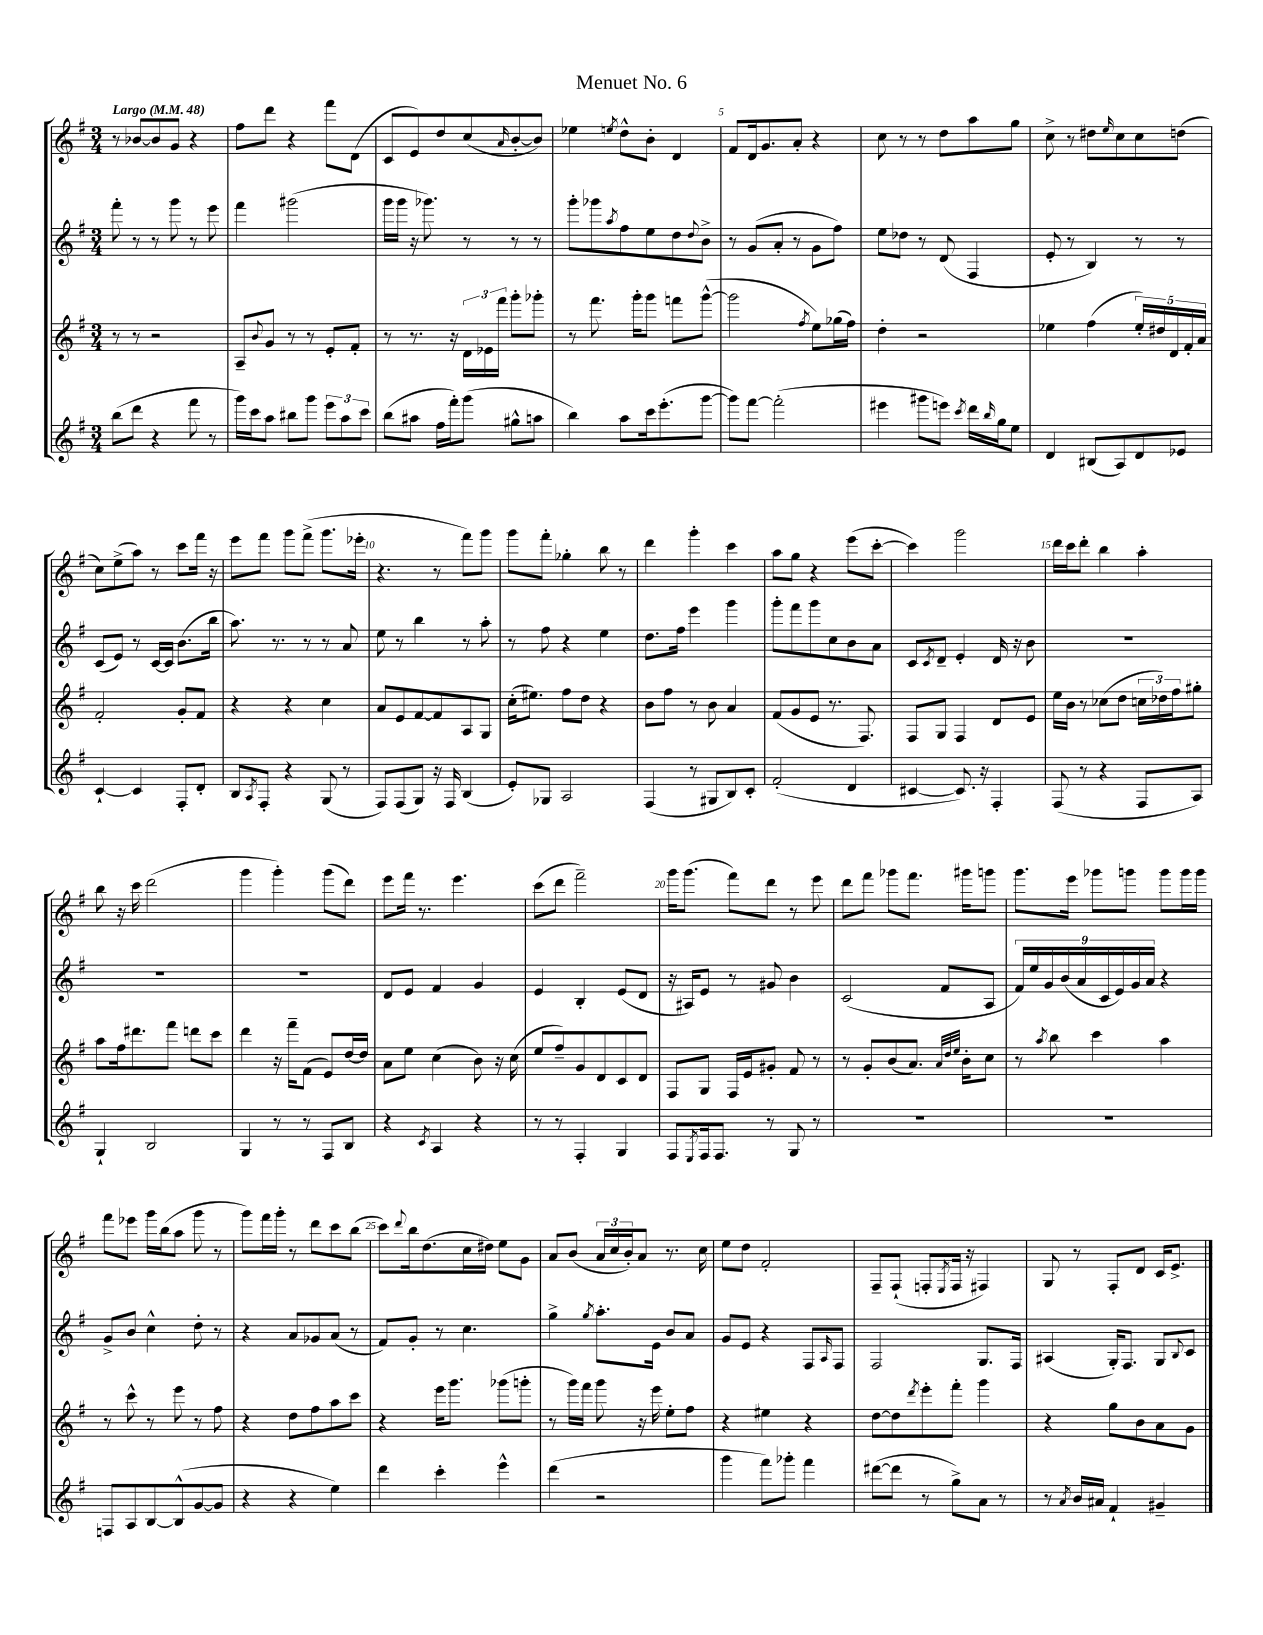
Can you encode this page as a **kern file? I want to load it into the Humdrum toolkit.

**kern	**kern	**kern	**kern
*staff4	*staff3	*staff2	*staff1
*clefG2	*clefG2	*clefG2	*clefG2
*k[f#]	*k[f#]	*k[f#]	*k[f#]
*M3/4	*M3/4	*M3/4	*M3/4
*MM48	*MM48	*MM48	*MM48
(8bb	8r	8fff#'	8r
8ddd	8r	8r	[8b-
4r	2r	8r	8b-]
.	.	8ggg	8g
8fff#	.	8r	4r
8r	.	8eee	.
=	=	=	=
16ggg)	8A~	4fff#	8ff#
16ccc	.	.	.
.	8qqb	.	.
8aa	8g	.	8ddd
8bb#	8r	(2ggg#	4r
8ggg	8r	.	.
12eee	8e'	.	8fff#
12aa	.	.	.
.	8f#'	.	(8d
12ccc	.	.	.
=	=	=	=
(8bb	8r	16ggg	8c
.	.	16ggg	.
8aa#	8.r	16r	8e)
.	.	8.ggg-)	.
16ff#	.	.	8dd
16fff#')	16r	.	.
(8ggg	24d	8r	(8cc
.	24e-	.	.
.	24fff#	.	.
.	.	.	16qqa
8gg#^^	8ggg'	8r	[8b'
8aa	8ggg-'	8r	8b])
=	=	=	=
4bb)	8r	8ggg'	4ee-
.	8.fff#	8ggg-	.
.	.	8qaa	8qee
8aa	.	8ff#	8dd^^
.	16ggg'	.	.
16ccc	8ggg	8ee	8b'
(8.eee'	.	.	.
.	8fff	8dd	4d
.	.	8qqdd	.
[8ggg	([8ggg^^	8b^	.
=	=	=	=
8ggg])	2ggg]	8r	8f#
[8fff#	.	(8g	16d
.	.	.	8.g
(2fff#']	.	8a'	.
.	.	8r	8a'
.	8qff#	.	.
.	8ee)	8g	4r
.	(16gg-	8ff#)	.
.	16ff#)	.	.
=	=	=	=
4eee#	4dd'	8ee	8cc
.	.	8dd-	8r
8ggg#	2r	8r	8r
8eee)	.	(8d	8dd
8qccc	.	.	.
16ddd	.	4F#	8aa
16qqbb	.	.	.
16gg	.	.	.
8ee	.	.	8gg
=	=	=	=
4d	4ee-	8e'	8cc^
.	.	8r	8r
(8B#	(4ff#	4B)	8dd#
.	.	.	16qqee
8A)	.	.	8cc
8d	20ee-')	8r	8cc
.	20dd#	.	.
.	20d	.	.
8e-	.	8r	(8dd
.	20f#'	.	.
.	20a	.	.
=	=	=	=
[4c`	2f#'	(8c	8cc)
.	.	8e)	(8ee^
4c]	.	8r	8aa)
.	.	[16c	8r
.	.	16c]	.
8F#'	8g'	(8.b	8ccc
8d'	8f#	.	16fff#
.	.	16bb	16r
=	=	=	=
8B	4r	8.aa)	8eee
8qA	.	.	.
8F#'	.	.	8fff#
.	.	8.r	.
4r	4r	.	8ggg
.	.	8r	(8fff#^
(8G	4cc	8r	8.ggg
8r	.	8a	.
.	.	.	16eee-'
=	=	=	=
8F#)	8a	8ee	4.r
(8F#	8e	8r	.
8G)	[8f#	4bb	.
16r	8f#]	.	8r
16F#	.	.	.
(4B	8A	8r	8fff#)
.	8G	8aa'	8ggg
=	=	=	=
8e')	(16cc'	8r	8ggg
.	8.ee#)	.	.
8G-	.	8ff#	8fff#'
2A	8ff#	4r	4gg-'
.	8dd	.	.
.	4r	4ee	8bb
.	.	.	8r
=	=	=	=
(4F#	8b	8.dd	4ddd
.	8ff#	.	.
.	.	16ff#	.
8r	8r	4eee	4ggg'
8G#	8b	.	.
8B)	4a	4ggg	4ccc
8c'	.	.	.
=	=	=	=
(2f#'	(8f#	8ggg'	8aa
.	8g	8fff#	8gg
.	8e	8ggg	4r
.	8.r	8cc	.
4d	.	8b	(8eee
.	8.F#)	.	.
.	.	8a	[8ccc'
=	=	=	=
[4c#	8F#	8c	4ccc])
.	.	8qc	.
.	8G	8d~	.
8.c#])	4F#	4e'	2ggg
16r	.	.	.
4F#'	8d	16d	.
.	.	16r	.
.	8e	8b	.
=	=	=	=
(8F#	16ee	2.r	16ddd
.	16b	.	16ccc
8r	8r	.	8ddd'
4r	(8cc-	.	4bb
.	8dd	.	.
8F#	24cc	.	4aa'
.	24dd-)	.	.
.	24ff#	.	.
8A)	8gg#'	.	.
=	=	=	=
4G`	8aa	2.r	8bb
.	16ff#	.	16r
.	8.ddd#	.	16ccc
2B	.	.	(2ddd
.	8fff#	.	.
.	8ddd	.	.
.	8ccc	.	.
=	=	=	=
4G	4ddd	2.r	4ggg
8r	16r	.	4ggg')
.	16fff#~	.	.
8r	(8f#	.	.
8F#	8e)	.	(8ggg
8B	[16dd	.	8ddd)
.	16dd]	.	.
=	=	=	=
4r	8a	8d	8eee
.	8ee	8e	16fff#
.	.	.	8.r
8qc	.	.	.
4A	(4cc	4f#	.
.	.	.	4.eee
4r	8b)	4g	.
.	16r	.	.
.	(16cc	.	.
=	=	=	=
8r	8ee	4e	(8ccc
8r	8ff#~)	.	8ddd
4F#'	8g	4B'	2fff#~)
.	8d	.	.
4G	8c	(8e	.
.	8d	8d	.
=	=	=	=
8F#	8F#	16r	16ggg
.	.	16A#)	(8.ggg
8qE	.	.	.
16F#	8G	8e	.
8.F#	.	.	.
.	16F#	8r	8fff#)
.	16e	.	.
8r	8g#'	8g#	8ddd
8G	8f#	4b	8r
8r	8r	.	8eee
=	=	=	=
2.r	8r	(2c	8ddd
.	8g'	.	8fff#
.	(8b	.	8ggg-
.	8.a)	.	8.fff#
.	.	8f#	.
.	32qqa	.	.
.	32qqdd	.	.
.	32qqee	.	.
.	16b'	.	16ggg#
.	8cc	8A	8ggg
=	=	=	=
2.r	8r	18f#)	8.ggg
.	.	18ee	.
.	.	18g	.
.	8qaa	.	.
.	8bb	.	.
.	.	(18b	.
.	.	.	16eee
.	.	18a	.
.	4ccc	.	8ggg-
.	.	18c	.
.	.	18e)	.
.	.	.	8ggg
.	.	18g	.
.	.	18a	.
.	4aa	4r	8ggg
.	.	.	16ggg
.	.	.	16ggg
=	=	=	=
8F	8r	8g^	8fff#
8A	8ccc^^	8b	8eee-
[8B	8r	4cc^^	16ggg
.	.	.	(16bb
(8B^^]	8eee	.	8aa
[8g	8r	8dd'	8ggg
8g]	8ff#	8r	8r
=	=	=	=
4r	4r	4r	8ggg)
.	.	.	16fff#
.	.	.	16ggg'
4r	8dd	8a	8r
.	8ff#	8g-	8ddd
4ee)	8aa	(8a	8ccc
.	8ccc	8r	(8bb
=	=	=	=
4ddd	4r	8f#)	8ccc)
.	.	.	8qqddd
.	.	8g'	16bb
.	.	.	(8.dd
4ccc'	16eee	8r	.
.	8.ggg	.	.
.	.	4.cc	16cc
.	.	.	16dd#)
4eee^^	(8ggg-	.	8ee
.	8ggg'	.	8g
=	=	=	=
(4ddd	8r	4gg^	8a
.	16ggg)	.	(8b
.	16fff#	.	.
.	.	8qgg	.
2r	8ggg	8.aa'	24a
.	.	.	24cc
.	.	.	24b')
.	16r	.	8a
.	16eee	16e	.
.	8ee'	8b	8.r
.	8ff#	8a	.
.	.	.	16cc
=	=	=	=
4ggg	4r	8g	8ee
.	.	8e	8dd
8fff#)	4ee#	4r	2f#'
8ggg-'	.	.	.
4fff#	4r	8F#	.
.	.	16qqA	.
.	.	8F#	.
=	=	=	=
([8ddd#	[8dd	2F#	8F#~
8ddd#]	8dd]	.	(8F#`
.	8qddd	.	.
8r	8eee'	.	8F'
.	.	.	8qE
8gg^)	8fff#'	.	16F
.	.	.	16r
8a	4ggg	8.G	4F#)
8r	.	.	.
.	.	16F#	.
=	=	=	=
8r	4r	(4A#	8G
8qa	.	.	.
16b	.	.	8r
16a#	.	.	.
4f#`	8gg	16G')	8F#'
.	.	8.F#	.
.	8b	.	8d
4g#~	8a	8G	16c
.	.	.	8.e^
.	.	8qqB	.
.	8g	8c	.
==	==	==	==
*-	*-	*-	*-
